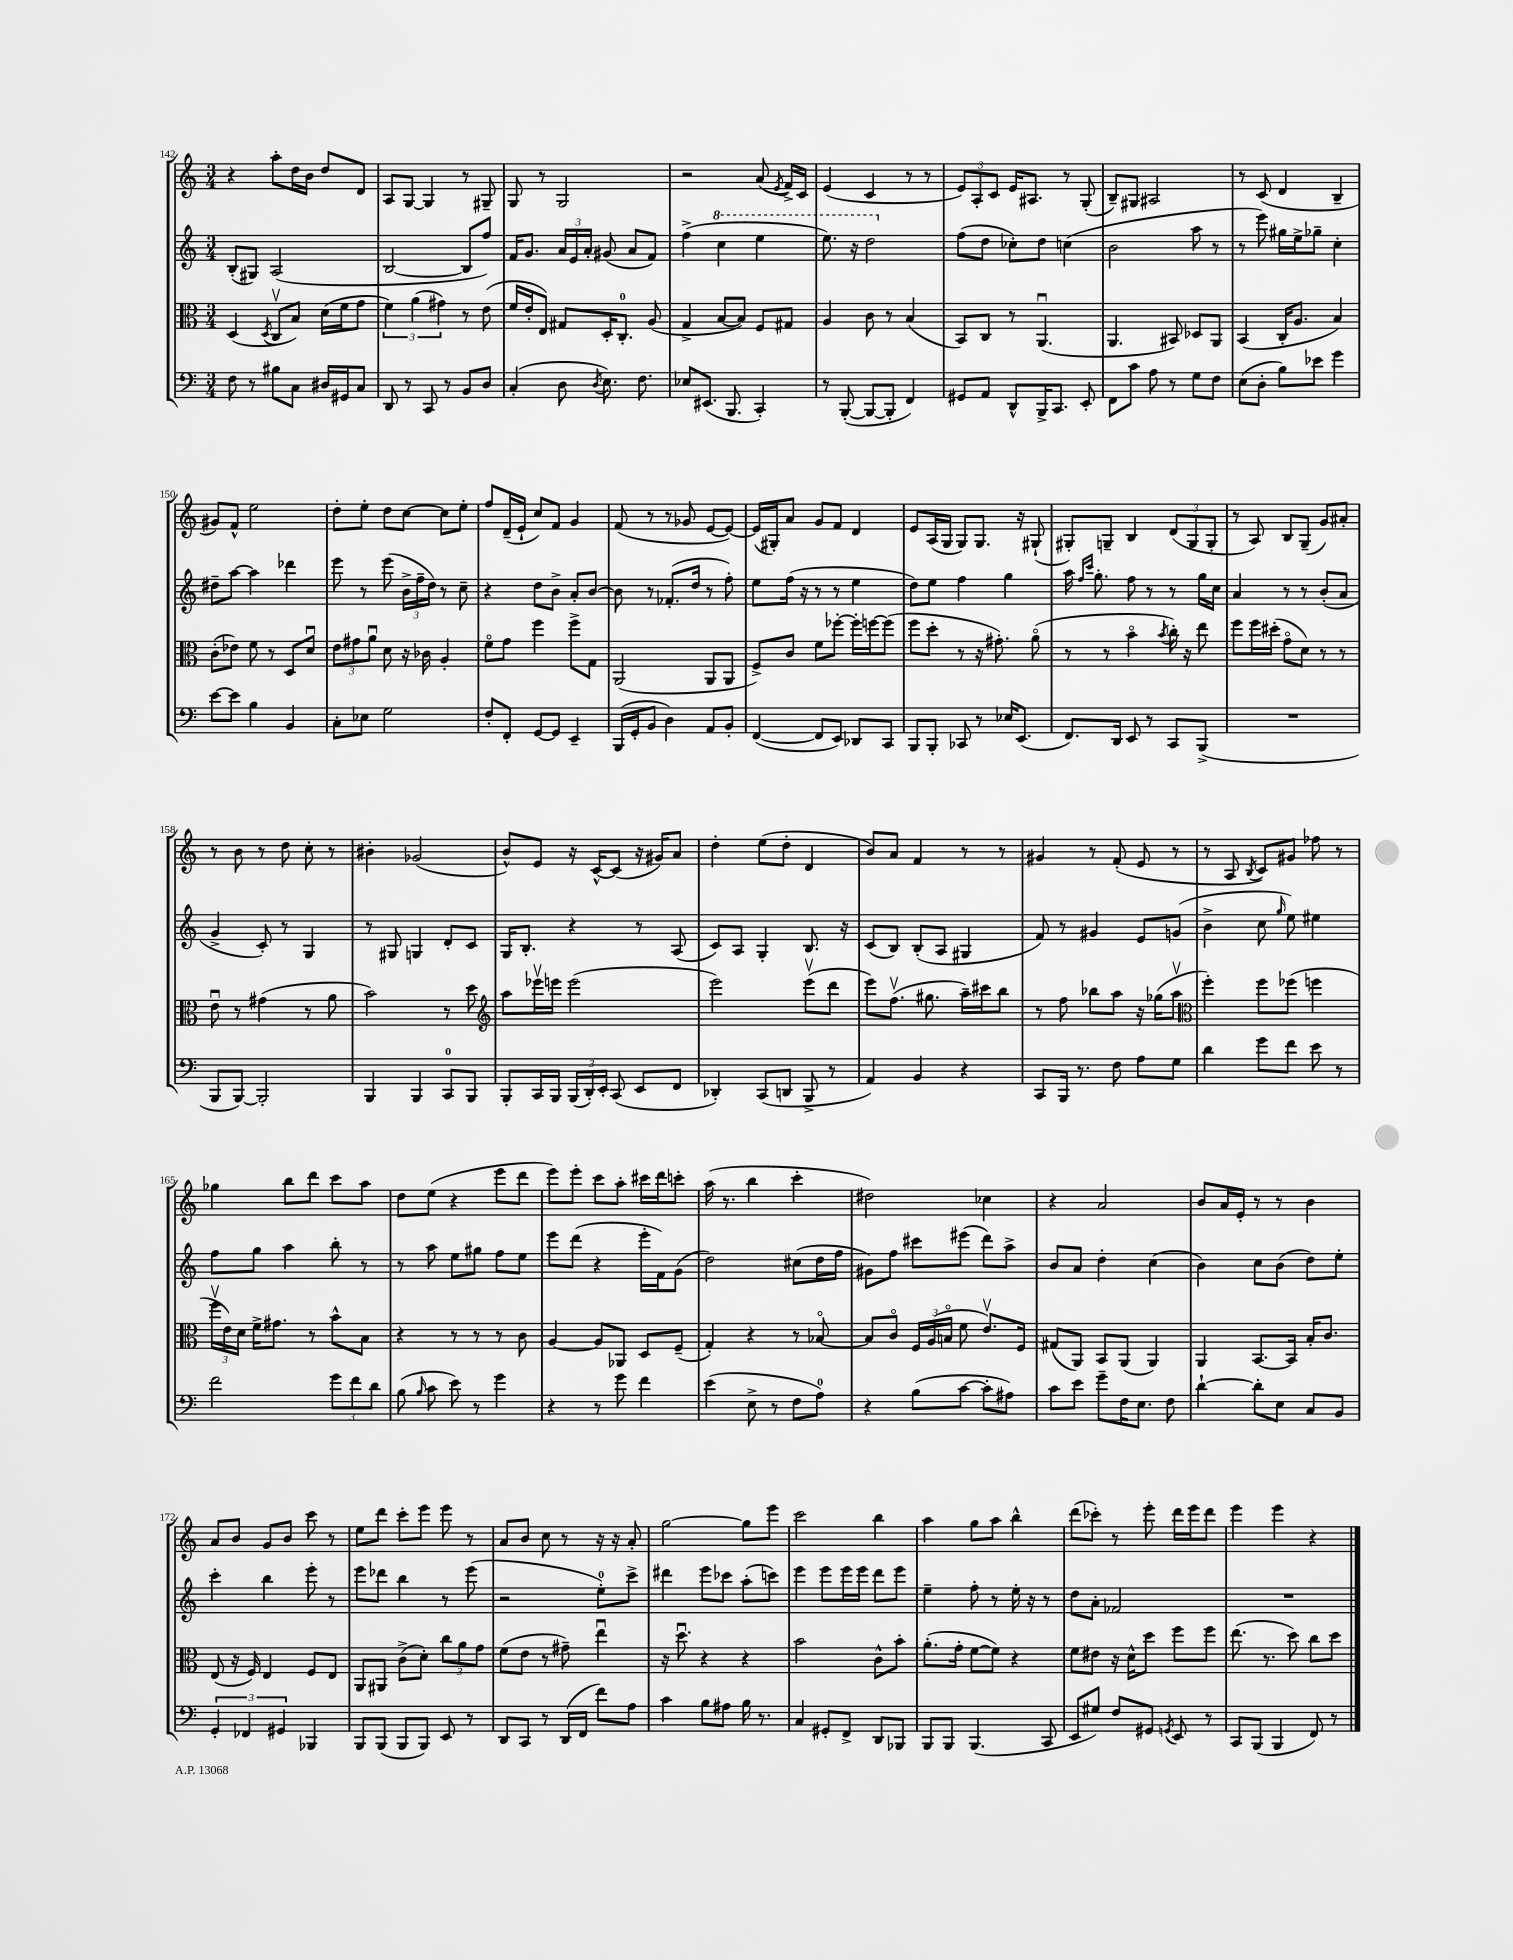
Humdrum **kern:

**kern	**kern	**kern	**kern
*staff4	*staff3	*staff2	*staff1
*clefF4	*clefC3	*clefG2	*clefG2
*k[]	*k[]	*k[]	*k[]
*M3/4	*M3/4	*M3/4	*M3/4
8F	(4D	(8B'	4r
8r	.	8G#)	.
.	8qD	.	.
8B#	8Cv	(2A	8aa'
8C	8B)	.	16dd
.	.	.	16b
16D#	(16d	.	8dd
16GG#	16f	.	.
8C	8g	.	8d
=	=	=	=
8DD	6f)	[2B	8A
8r	.	.	[8G
.	(6a	.	.
8CC	.	.	4G]
.	6g#)	.	.
8r	.	.	.
8BB	8r	8B]	8r
8D	(8e	8ff)	8G#~
=	=	=	=
(4C'	16f	16f	8G
.	16e'	8.g	.
.	8E)	.	8r
8D	8G#	24a	2G
.	.	24e	.
.	.	24a'	.
8qD	.	.	.
8.E)	16D'	(8g#	.
.	8.C'	.	.
.	.	8a	.
8.F	.	.	.
.	(8A	8f)	.
=	=	=	=
8E-	4G^	(4ff^	2r
(8.EE#	.	.	.
.	[8B	4ccc	.
8.BBB	.	.	.
.	8B])	.	.
4CC')	8F	4eee	(8a
.	.	.	8qe
.	8G#	.	16f^)
.	.	.	16c
=	=	=	=
8r	4A	8.eee)	(4e
([8BBB'	.	.	.
.	.	16r	.
8BBB_	8c	2ddd	4c
8BBB']	8r	.	.
4FF)	(4B	.	8r
.	.	.	8r
=	=	=	=
8GG#	8BB)	(8ff	12e)
.	.	.	12A'
8AA	8C	8dd	.
.	.	.	12c
8DD^^	8r	8cc-')	16e
.	.	.	8.A#
16BBB^	(4.AAu	8dd	.
8.CC	.	.	.
.	.	(4cc	8r
8EE'	.	.	(8G'
=	=	=	=
8FF	4.AA	2b	8B~)
8c	.	.	8G#
8A	.	.	2A#
8r	8BB#)	.	.
8G	8D-	8aa	.
8F	8AA	8r	.
=	=	=	=
(8E	(4BB	8r	8r
8D'	.	8eee)	(8c
8B)	16C'	16gg#	4d
.	8.A	16ee^	.
8e-	.	8gg-~	.
4g	4B)	4cc'	4B~
=	=	=	=
[8e	(8c'	8dd#~	8g#)
8e]	8e-)	[8aa	8f^^
4B	8f	4aa]	2ee
.	8r	.	.
4BB	8D	4ddd-	.
.	8du	.	.
=	=	=	=
8C'	12e	8eee	8dd'
.	12g#	.	.
8E-	.	8r	8ee'
.	12au	.	.
2G	8d	(8eee	8dd
.	16r	24b^	[8cc
.	.	24ff~	.
.	16c-	.	.
.	.	24dd)	.
.	4A'	8r	8cc]
.	.	8cc~	8ee'
=	=	=	=
8F'	8fo	4r	8ff
8FF'	8g	.	(16d~
.	.	.	16e`
[8GG	4ff	8dd	8cc)
8GG]	.	8b^	8f
4EE~	8ff^	8a'	4g
.	8G	[8b	.
=	=	=	=
(16BBB	(2AA	8b]	(8f
16GG'	.	.	.
8BB	.	8r	8r
4D)	.	(8.f-'	8r
.	.	.	8g-
.	.	16dd	.
8AA	8AA	8r	[8e
8BB'	8AA	8ff')	8e_)
=	=	=	=
([4FF	8F^)	8ee	(16e]
.	.	.	16G#')
.	8c	(16ff	8a
.	.	16r	.
8FF]	8f	8r	8g
8EE)	[8ff-'	8r	8f
8DD-	16ff-']	4ee	4d
.	[16ff	.	.
8CC	(8ff]	.	.
=	=	=	=
8BBB	8ff	8dd)	8e
8BBB'	8dd'	8ee	(16A
.	.	.	16G
8CC-	8r	4ff	8G)
8r	16r	.	8.G
.	8.g#')	.	.
16E-	.	4gg	.
(8.EE	.	.	16r
.	(8ao	.	(8G#`
=	=	=	=
8.FF)	8r	16aa	8G#')
.	.	16qqff	.
.	.	16qqccc	.
.	.	8.gg'	.
.	8r	.	8G~
16DD	.	.	.
8EE	4bo	8ff	4B
8r	.	8r	.
.	8qb	.	.
8CC	16cc')	8r	(12d
.	16r	.	.
.	.	.	12G
(8BBB^	8ee	16gg	.
.	.	.	12G'
.	.	16cc	.
=	=	=	=
2.r	8ff	4a	8r
.	16ff	.	8A)
.	(16dd#'	.	.
.	8go	8r	8B
.	8d)	8r	(8G~
.	8r	(8b'	8g)
.	8r	8a	8a#'
=	=	=	=
8BBB	8eu	4g^	8r
[8BBB)	8r	.	8b
2BBB']	(4g#	8c')	8r
.	.	8r	8dd
.	8r	4G	8cc'
.	8a	.	8r
=	=	=	=
4BBB	2b)	8r	4b#'
.	.	8G#	.
4BBB	.	4G	(2g-
8CC	8r	8d'	.
8BBB	8dd	8c	.
=	=	=	=
*	*clefG2	*	*
8BBB'	8aa	16G	8b^^)
.	.	8.B'	.
16CC	16eee-v	.	8e
16BBB	16eee	.	.
(24BBB	(2eee	4r	16r
24DD')	.	.	.
.	.	.	[16c^^
24EE'	.	.	.
(8CC	.	.	(8c]
8EE	.	8r	16r
.	.	.	16g#)
8FF	.	(8A	8a
=	=	=	=
4DD-')	2eee)	8c)	4dd'
.	.	8A	.
(8CC	.	4G'	(8ee
8DD	.	.	8dd'
8BBB^	(8eeev	8.B	4d
8r	8ddd	.	.
.	.	16r	.
=	=	=	=
4AA)	8eee)	(8c	8b)
.	(8.ffv	8B)	8a
4BB	.	(8B'	4f
.	8.gg#	.	.
.	.	8A	.
4r	16aa~)	4G#	8r
.	16ccc#	.	.
.	8bb	.	8r
=	=	=	=
8CC	8r	8f)	4g#
16BBB	8ff	8r	.
8.r	.	.	.
.	8bb-	4g#	8r
8F	8aa	.	(8f'
8A	16r	8e	8e
.	(16gg-	.	.
8G	8aav	(8g	8r
=	=	=	=
*	*clefC3	*	*
4d	4ff')	4b^	8r
.	.	.	8A
.	.	.	8qB
8g	8ff	8cc	8c)
.	.	16qqgg	.
8f	(8ff-	8ee)	8g#
8e	4ff	4ee#	8ff-
8r	.	.	8r
=	=	=	=
2f	24ffv	8ff	4gg-
.	24e)	.	.
.	24d	.	.
.	16f^	8gg	.
.	8.g#	.	.
.	.	4aa	8bb
.	8r	.	8ddd
12g	8b^^	8bb'	8ccc
12f	.	.	.
.	8B	8r	8aa
12d	.	.	.
=	=	=	=
(8B	4r	8r	8dd
16qqB	.	.	.
8c	.	8aa	(8ee
8e)	8r	8ee	4r
8r	8r	8gg#	.
4g	8r	8ff	8eee
.	8c	8ee	8ddd
=	=	=	=
4r	[4A	8eee	8eee)
.	.	(8ddd	8eee'
8r	8A]	4r	8ccc
8g	8AA-	.	8aa'
4f	8D	16eee'	16ccc#
.	.	16f)	16ddd
.	(8F~	(8g	8ccc'
=	=	=	=
(4e	4G')	2dd)	(16aa
.	.	.	8.r
8E^	4r	.	4bb
8r	.	.	.
8F	8r	(8cc#	4ccc'
8A)	[8B-o	16dd	.
.	.	16ff	.
=	=	=	=
4r	8B-]	8g#)	2dd#)
.	8co	8ff	.
(8B	24F	8ccc#	.
.	(24A	.	.
.	24Bo	.	.
[8c	8f	(8eee#	.
8c']	8.ev)	8ddd)	4cc-
8A#)	.	8aa^	.
.	16F	.	.
=	=	=	=
8c	(8G#	8b	4r
8e	8AA)	8a	.
8g~	8BB	4dd'	2a
16F	(8AA	.	.
8.E	.	.	.
.	4AA)	(4cc	.
8F	.	.	.
=	=	=	=
[4d`	4AA	4b)	8b
.	.	.	16a
.	.	.	16e'
8d']	[8.BB	8cc	8r
8E	.	(8b	8r
.	16BB]	.	.
8C	16B'	8dd)	4b
.	8.c	.	.
8BB	.	8ee'	.
=	=	=	=
6GG'	(8E	4ccc'	8a
.	16r	.	8b
6FF-	.	.	.
.	16F)	.	.
.	4E	4bb	8g
6GG#	.	.	.
.	.	.	8b
4BBB-	8F	8eee'	8ccc
.	8E	8r	8r
=	=	=	=
8BBB	8AA	8eee	8ee
(8BBB	8AA#	8ddd-	8ddd
8BBB	(8c^	4bb	8ccc'
8BBB)	8d')	.	8eee
8EE	12cc	8r	8eee
.	12a	.	.
8r	.	(8eee	8r
.	12g	.	.
=	=	=	=
8DD	(8f	2r	8a
8CC	8e	.	8b
8r	8r	.	8cc
(16DD	8g#~)	.	8r
16FF	.	.	.
8f)	4eeu	8ee')	16r
.	.	.	16r
8A	.	8ccc^	8a'
=	=	=	=
4c	16r	4ddd#	[2gg
.	8.ddu	.	.
8B	4r	8eee	.
8A#	.	8ccc-	.
16B	4r	(8aa'	8gg]
8.r	.	.	.
.	.	8ccc)	8eee
=	=	=	=
4C	2b	4eee	2ccc
8GG#'	.	8eee	.
8FF^	.	16eee	.
.	.	16eee	.
8DD	8c^^	8ddd	4bb
8BBB-	8b'	8eee	.
=	=	=	=
8BBB	(8.a'	4ee~	4aa
8BBB	.	.	.
.	16g'	.	.
(4.BBB	[8f	8ff'	8gg
.	8f])	8r	8aa
.	4r	16ee'	4bb^^
.	.	16r	.
8CC	.	8r	.
=	=	=	=
8EE	8f	8dd	(8ddd
8G#)	8e#	8a'	8ccc-')
8F	16r	2f-	8r
.	16d^^	.	.
8GG#	8dd	.	8eee'
8qGG	.	.	.
8EE	8ff	.	16ddd
.	.	.	16eee
8r	8ff	.	8ddd
=	=	=	=
8CC	(8.ee	2.r	4eee
(8BBB	.	.	.
.	8.r	.	.
4BBB	.	.	4eee
.	8dd)	.	.
8FF)	8cc	.	4r
8r	8dd	.	.
==	==	==	==
*-	*-	*-	*-
